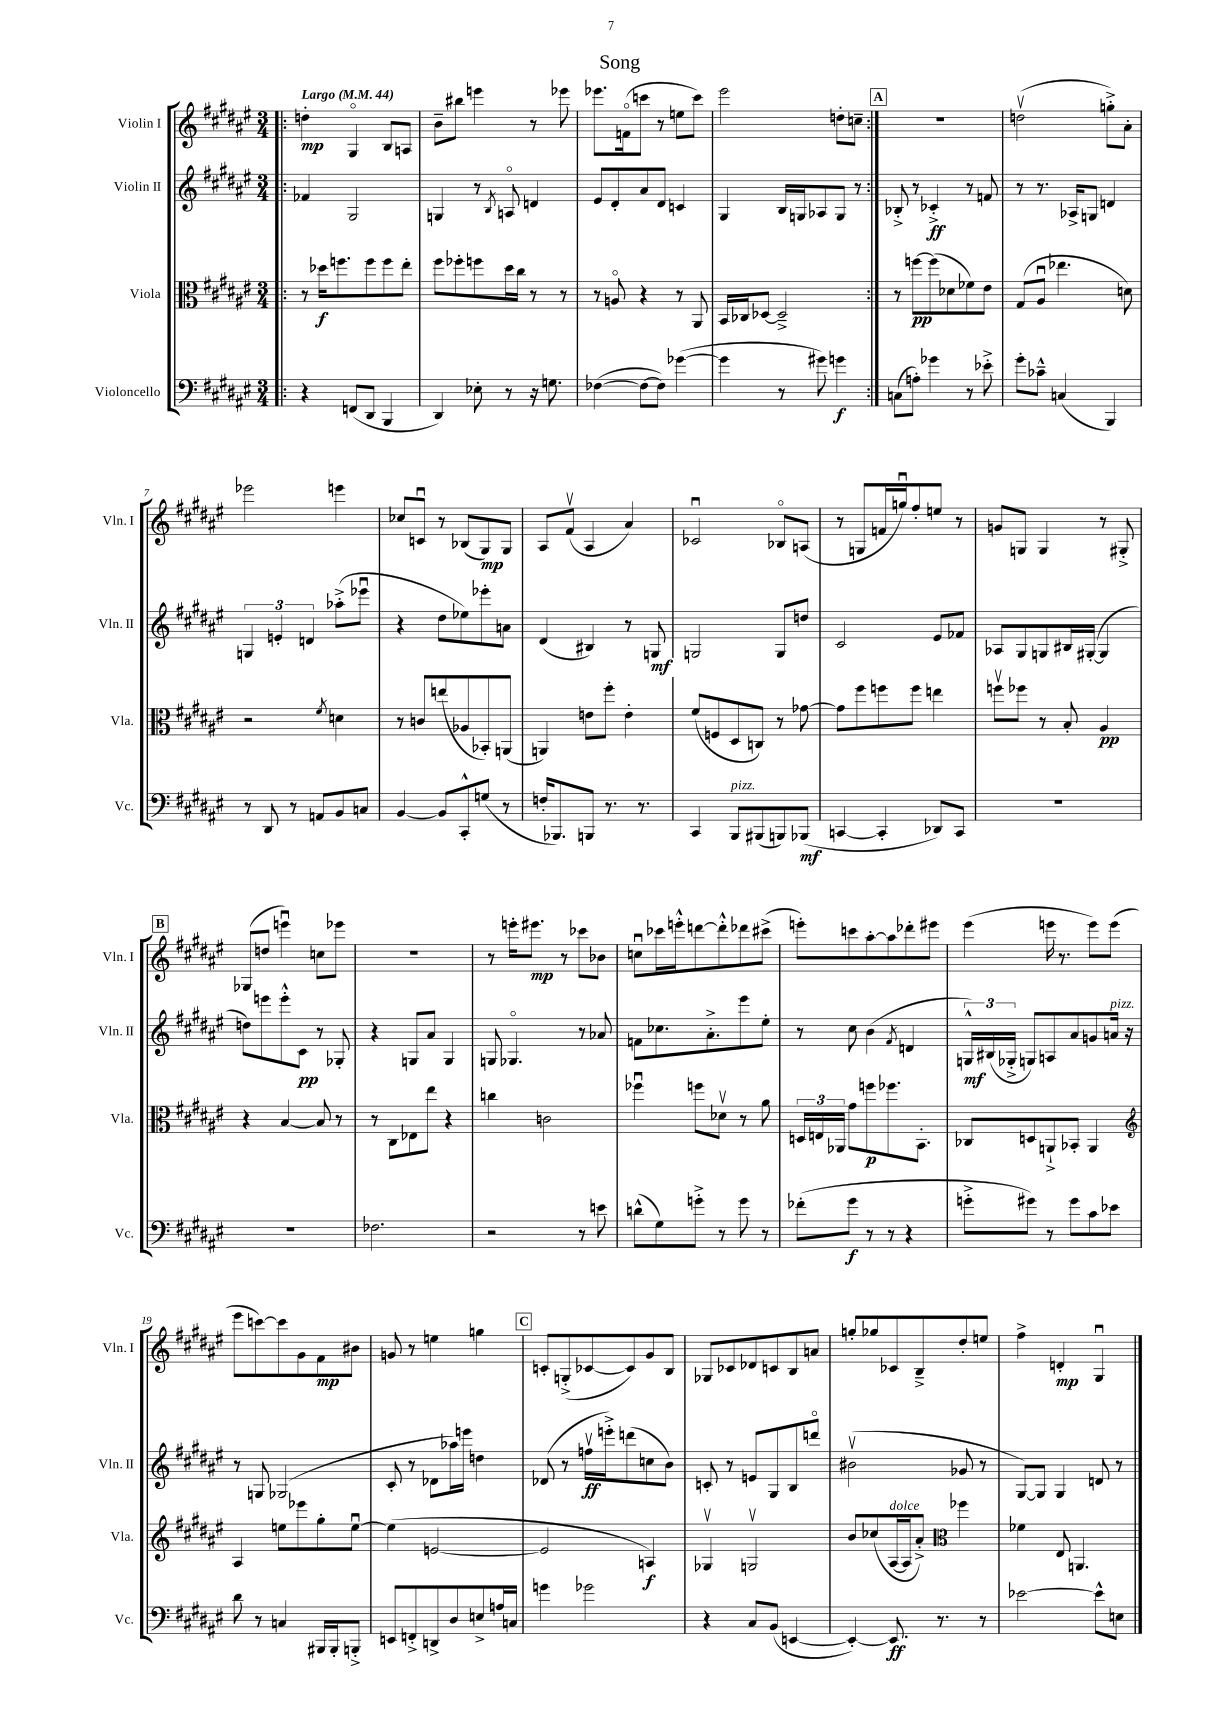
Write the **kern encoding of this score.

**kern	**kern	**kern	**kern
*staff4	*staff3	*staff2	*staff1
*clefF4	*clefC3	*clefG2	*clefG2
*k[f#c#g#d#a#e#]	*k[f#c#g#d#a#e#]	*k[f#c#g#d#a#e#]	*k[f#c#g#d#a#e#]
*M3/4	*M3/4	*M3/4	*M3/4
*MM44	*MM44	*MM44	*MM44
=!|:	=!|:	=!|:	=!|:
4r	8r	4f-	4dd'
.	16dd-	.	.
.	8.ff	.	.
(8FF	.	2G#	4G#o
8DD#	8ff	.	.
4BBB	8ff	.	8B
.	8ee#'	.	8A
=	=	=	=
4DD#)	8ff#	4G	8b~
.	8ff-'	.	8bb#
8E-'	8ff	8r	4eee
.	.	8qB	.
8r	16dd#	8Ao	.
.	16cc#	.	.
16r	8r	4d	8r
8.G	.	.	.
.	8r	.	8eee-
=	=	=	=
([4F-	8r	8e#	8.eee-
.	8Ao	8d#'	.
.	.	.	(16fo
8F-_	4r	8a#	8ccc
8F-])	.	8d#	8r
([4g-	8r	4c	8ee
.	8AA#	.	8ccc)
=	=	=	=
4g-]	16BB	4G#	2eee#
.	16C-	.	.
.	[8D-	.	.
8r	2D-~^]	16B	.
.	.	16G	.
8g#)	.	8A-	.
4g	.	8G	8dd'
.	.	8r	8cc~
=:|!	=:|!	=:|!	=:|!
(8C	8r	8B-'^	2.r
8A')	[8ff	8r	.
4g-	(8ff]	4c-'^	.
.	8d-	.	.
8r	8f-)	8r	.
8e-'^	8e#	8f	.
=	=	=	=
8g#'	(8G#	8r	(2ddv
8c-~^^	8A#u	8.r	.
(4C	4.ee-	.	.
.	.	16A-^	.
.	.	8G	.
4BBB)	.	4d	8gg'^)
.	8d)	.	8a#'
=	=	=	=
8r	2r	6G	2eee-
8DD#	.	.	.
.	.	6e'	.
8r	.	.	.
.	.	6d	.
8AA	.	.	.
.	8qf#	.	.
8BB	4d	(8aa-'^	4eee
8C	.	8eee-u	.
=	=	=	=
[4BB	8r	4r	8cc-
.	8c	.	8cu
8BB]	(8ee	8dd#	8r
8CC#'^^	8A-	8ee-)	(8B-
(8G	8BB-')	8eee-'	8G#)
8r	(8AA	8a	8G#
=	=	=	=
16F'	4AA)	(4d#	8A#
8.BBB-)	.	.	.
.	.	.	(8f#v
8BBB	8e	4B#)	4A#
8.r	8ff#'	.	.
.	4e'	8r	4a#)
8.r	.	.	.
.	.	8G	.
=	=	=	=
4CC#	(8f#	2G	2c-u
.	8F	.	.
8BBB	8D#	.	.
(8BBB#	8C)	.	.
8BBB)	8r	8G	8B-o
(8BBB-	[8g-	8dd	(8A
=	=	=	=
[4CC	8g-]	2c#	8r
.	8ff#	.	8G
4CC']	8ff	.	16f
.	.	.	16ggu)
.	8ff	.	8ff#'
8DD-)	4ee	8e#	8ee
8CC	.	8f-	8r
=	=	=	=
2.r	8ffv	8A-	8g
.	8ff-	8G#	8G
.	8r	8G	4G
.	8B'	16B#	.
.	.	([16G#'	.
.	4A#	4G#]	8r
.	.	.	8G#'^
=	=	=	=
2.r	4r	8dd)	(8G-
.	.	8eee	8dd
.	[4B	8eee'^^	4eeeu)
.	.	8c#	.
.	8B]	8r	8cc
.	8r	8G-'	8eee-
=	=	=	=
2.F-	8r	4r	2.r
.	8C#	.	.
.	8E-	8G	.
.	8ee#	8a#	.
.	4r	4G	.
=	=	=	=
2r	4cc	8G	8r
.	.	4.G-o	16eee'
.	.	.	8.eee#
.	2c	.	.
.	.	.	8r
8r	.	8r	8ccc-
8e	.	8a-	8b-
=	=	=	=
(8d^^	4ff-u	8f	8ccu
8G#)	.	8.cc-	16ccc-
.	.	.	16eee'^^
8g'^	8ff	.	[8ddd
.	.	8.a#'^	.
8r	8d-v	.	8ddd'^^]
8g	8r	8eee#	8ddd-
8r	8a#	8ee#'	(8ccc#^
=	=	=	=
(8f-'	24D	8r	8eee')
.	24E	.	.
.	24AA-	.	.
8g#	8g#	8cc#	8ccc
8r	8ff	(4b	[8aa#'
8r	8.ff-	.	8aa#]
.	.	8qf#	.
4r	.	4d	8ddd-'
.	8.BB'	.	.
.	.	.	8eee#
=	=	=	=
8g'^	8C-	24G^^)	(4eee#
.	.	(24B#	.
.	.	24G-'^	.
8g#)	8D	8G)	.
8r	8AA`^	8A	16eee
.	.	.	8.r
8g#	8BB-'	8a#	.
8c#	4AA	8g	8eee)
8e-	.	16a	(8eee
.	.	16r	.
=	=	=	=
*	*clefG2	*	*
8d#	4A#	8r	8eee#
8r	.	8G	[8ccc)
4C	8ee	(2G-	8ccc]
.	8eee-	.	8g#
16BBB#	8gg#'	.	8f#
16BBB#'	.	.	.
8BBB'^	[8eeu	.	8b#
=	=	=	=
8EE	(4ee]	8c#'	8g
8FF'^	.	8r	8r
8DD^	[2e	8d-	4ee
8D#	.	16aa-)	.
.	.	16eee	.
8E^	.	4dd	4gg
16A	.	.	.
16C	.	.	.
=	=	=	=
4g	2e]	(8d-	8c'
.	.	8r	(8G'^
2g-	.	16ffv	[8c-
.	.	16eee'^)	.
.	.	(8ddd	8c-])
.	4A)	8cc	8g#
.	.	8b)	8B
=	=	=	=
4r	4G-v	8c'	8G-
.	.	8r	8c-
8C#	2Gv	8e	8d-
(8BB	.	8G#	8c
[4EE	.	8B	8B
.	.	8dddo	8a
=	=	=	=
4EE'_)	8b	(2b#v	8gg'
.	(8cc-	.	8gg-
8.EE]	[16A#	.	8c-
.	16A#]	.	.
.	8a#'^)	.	8B~^
8.r	.	.	.
*	*clefC3	*	*
.	4ff-	8g-	8dd#'
8r	.	8r	8ee
=	=	=	=
[2e-	4f-	[8G#)	4ff#^
.	.	8G#]	.
.	8E#	4G#	4d'
.	4.AA	.	.
8e-^^]	.	8d	4G#u
8E	.	8r	.
==	==	==	==
*-	*-	*-	*-
